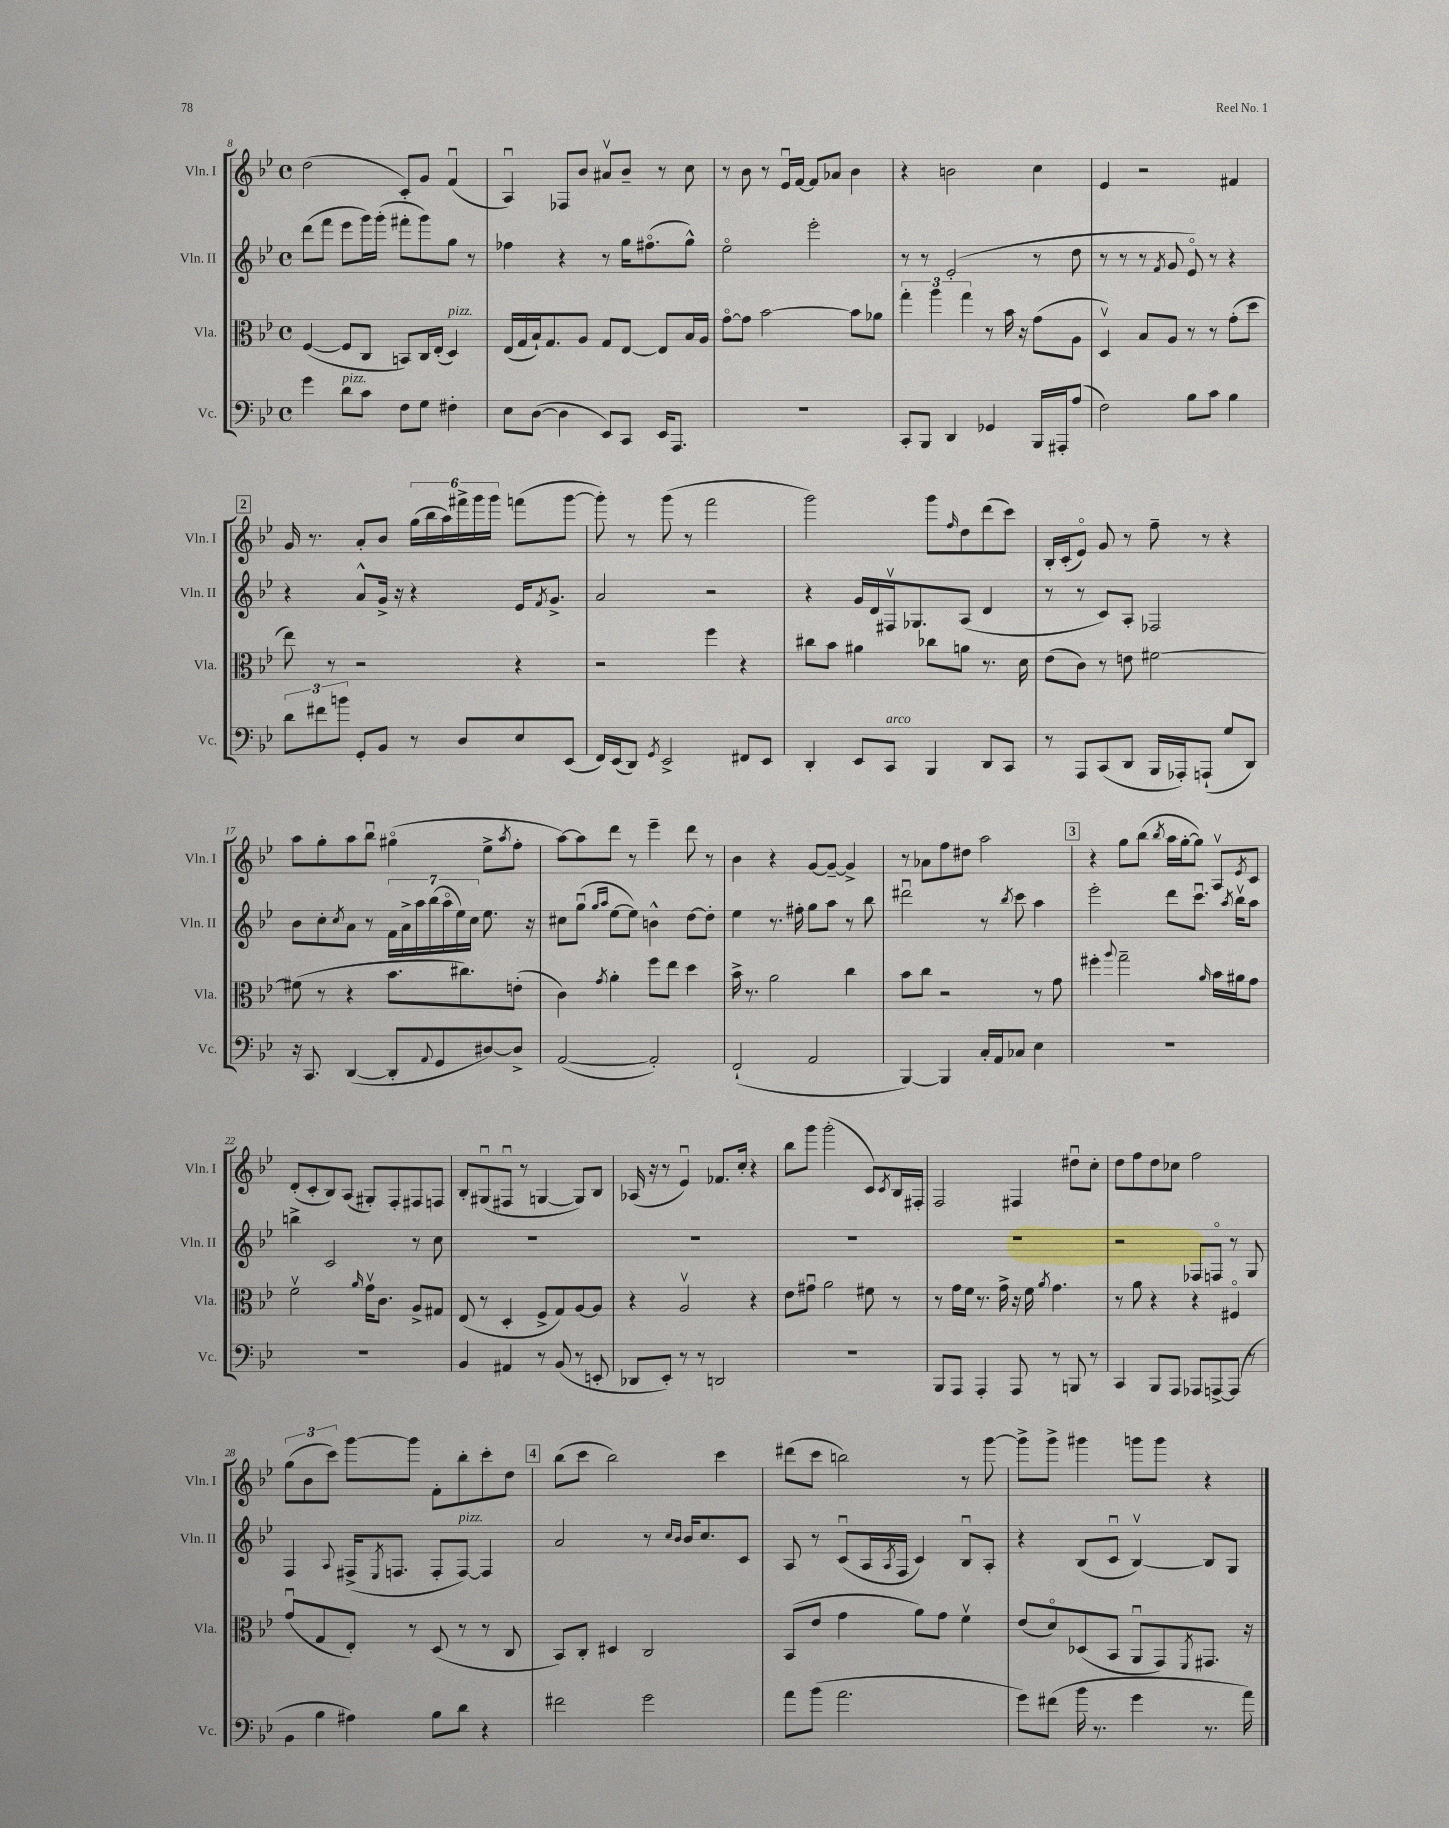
<<
\new StaffGroup <<
\new Staff = "s0" \with { instrumentName = "Vln. I" shortInstrumentName = "Vln. I" } {
    \clef treble \key bes \major \defaultTimeSignature \time 4/4
    d''2( c'8-.) g'8 f'4\downbow( |
    a4\downbow) fes8 bes'8 ais'8\upbow bes'8-- r8 c''8 |
    r8 bes'8 r8 ees'16\downbow f'16~ f'8 aes'8 bes'4 |
    r4 b'2 c''4 |
    ees'4 r2 fis'4 |
    \mark \markup { \box "2" } g'16 r8. a'8-. bes'8 \tuplet 6/4 { g''16( bes''16 a''16) fis'''16-> g'''16 g'''16 } f'''8( g'''8~ |
    g'''8-.) r8 g'''8( r8 f'''2 |
    g'''2) g'''8 \grace { f''16 } d''8 d'''8( c'''8) |
    bes16-. c'16-.( ees'8\flageolet) g'8 r8 f''8-- r8 r4 |
    a''8 g''8-. a''8 bes''8\downbow gis''4\flageolet( ees''8-> \acciaccatura { a''8 } f''8-. |
    a''8~) a''8 d'''8 r8 ees'''4-- d'''8 r8 |
    bes'4 r4 g'8~ g'8~-- g'4-> |
    r8 aes'8 f''8 dis''8 a''2 |
    \mark \markup { \box "3" } r4 g''8 bes''8( \acciaccatura { bes''8 } a''16 g''16~-. g''8) a8\upbow \acciaccatura { ees'8 } c'8 |
    d'8-.( c'8-. bes8) a8( gis8-.) f8-. fis8 f8 |
    bes8-. gis8\downbow( fis8\downbow r8 g4~ g8) bes8 |
    aes16( r16 r8 ees'4\downbow) fes'8. c''16-. r4 |
    bes''8 g'''8 g'''2-.( c'8) \acciaccatura { c'8 } bes16 fis16-. |
    f2 fis4 dis''8\downbow c''8-. |
    d''8 f''8 d''8 ces''8 f''2 |
    \tuplet 3/2 { g''8( bes'8 c'''8) } g'''8~ g'''8 f'8-. bes''8-. c'''8-. d''8 |
    \mark \markup { \box "4" } bes''8( c'''8 bes''2) c'''4 |
    dis'''8( c'''8 b''2) r8 g'''8~ |
    g'''8-> g'''8-> gis'''4 g'''8 g'''8 r4 \bar "|." |
}
\new Staff = "s1" \with { instrumentName = "Vln. II" shortInstrumentName = "Vln. II" } {
    \clef treble \key bes \major \defaultTimeSignature \time 4/4
    d'''8( f'''8 ees'''8 g'''16) g'''16-.( fis'''8-. g'''8) g''8 r8 |
    fes''4 r4 r8 g''16 fis''8.\flageolet( g''8-^) |
    ees''2\flageolet ees'''2-. |
    r8 r8 ees'2-.( r8 d''8 |
    r8 r8 r8 \acciaccatura { f'8 } g'8 ees'8\flageolet) r8 r4 |
    \mark \markup { \box "2" } r4 a'8-^ g'16-> r16 r4 ees'16 \acciaccatura { f'8 } g'8.-> |
    a'2 r2 |
    r4 g'16 d'16 fis16\upbow ges8. a8( d'4 |
    r8 r8 c'8) a8-. fes2 |
    bes'8 c''8-. \acciaccatura { c''8 } a'8 r8 \tuplet 7/4 { f'16 a'16-> a''16 bes''16( a''16\flageolet ees''16) c''16 } ees''8. r16 |
    cis''8 g''8\downbow( \grace { g''16 a''16 } ees''8~ ees''8) b'4-^ d''8~ d''8-. |
    ees''4 r8. fis''16-. g''8 a''8 r8 bes''8 |
    dis'''2\downbow r8 \acciaccatura { bes''8 } c'''8 a''4 |
    \mark \markup { \box "3" } ees'''2-. d'''8 c'''8.\downbow \acciaccatura { a''8 } bes''16\upbow a''8 |
    b''4-> c'2 r8 c''8 |
    R1 |
    R1 |
    R1 |
    R1 |
    r2 fes8 f8\flageolet r8 g8 |
    f4 \appoggiatura { a8 } fis16->( \acciaccatura { ees8 } f8. f8-. f8~^\markup { \italic "pizz." }) f4 |
    \mark \markup { \box "4" } a'2 r8 \grace { c''16 bes'16 } bes'16 c''8. c'8 |
    a8 r8 c'8\downbow( a16 \acciaccatura { a8 } f16 c'4) bes8\downbow a8-. |
    r4 bes8( c'8\downbow bes4~\upbow) bes8 g8 \bar "|." |
}
\new Staff = "s2" \with { instrumentName = "Vla." shortInstrumentName = "Vla." } {
    \clef alto \key bes \major \defaultTimeSignature \time 4/4
    f4~( f8 c8 b,8) c16 ees16-.( d4^\markup { \italic "pizz." }) |
    ees16( g16 bes16-!) g8. a8 g8 ees8~ ees8 bes16 a16 |
    g'8~\flageolet g'8 bes'2~ bes'8 aes'8 |
    \tuplet 3/2 { g''4-. a''4 g''4 } r8 bes'16 r16 g'8( a8 |
    d4\upbow) bes8 a8 r8 r8 g'8-.( d''8 |
    \mark \markup { \box "2" } ees''8) r8 r2 r4 |
    r2 f''4 r4 |
    cis''8 bes'8 ais'4 ces''8 a'8 r8. d'16 |
    ees'8( c'8) r8 e'8 fis'2~ |
    fis'8( r8 r4 bes'8. cis''8.) e'8-.( |
    c'4) \acciaccatura { g'8 } a'4-. f''8 ees''8 d''4 |
    bes'16-> r8. a'2 c''4 |
    bes'8 c''8 r2 r8 g'8 |
    \mark \markup { \box "3" } fis''4-. \appoggiatura { a''8 } g''2-- \grace { a'16 } bes'16 ais'16 g'8 |
    f'2\upbow \grace { a'16 } g'16\upbow c'8. a8-> gis8 |
    ees8( r8 d4-. f8-> g8) a8~ a8 |
    r4 a2\upbow r4 |
    ees'8 gis'8\downbow a'2 fis'8 r8 |
    r8 g'16 f'16 r8. g'16-> r16 f'16 \acciaccatura { a'8 } g'4. |
    r8 a'8 r4 r4 fis4\flageolet |
    g'8\downbow( g8 ees8-.) r8 d8( r8 r8 c8 |
    \mark \markup { \box "4" } bes,8) c8-. dis4 c2 |
    bes,8( ees'8 g'4 a'8) g'8 f'4\upbow |
    ees'8( d'8\flageolet) des8( bes,8 a,8\downbow g,8) \acciaccatura { f,8 } gis,8. r16 \bar "|." |
}
\new Staff = "s3" \with { instrumentName = "Vc." shortInstrumentName = "Vc." } {
    \clef bass \key bes \major \defaultTimeSignature \time 4/4
    g'4 d'8^\markup { \italic "pizz." } c'8 f8 g8 fis4-. |
    ees8 d8~( d4 ees,8) c,8 ees,16 a,,8. |
    R1 |
    c,8-. bes,,8 d,4 ges,4 bes,,16 ais,,16-. a8( |
    f2) bes8 c'8 bes4 |
    \mark \markup { \box "2" } \tuplet 3/2 { d'8 fis'8 b'8 } g,8-. bes,8 r8 d8 ees8 ees,8( |
    f,16) ees,16( d,8) \acciaccatura { g,8 } ees,2-> fis,8 ees,8 |
    d,4-. ees,8 c,8^\markup { \italic "arco" } bes,,4 d,8 c,8 |
    r8 a,,8 c,8( d,8 bes,,16 aes,,16-.) a,,8-!( g8 d,8) |
    r16 c,8. d,4~( d,8-. \appoggiatura { a,8 } g,8 dis8~) dis8-> |
    a,2~( a,2-.) |
    f,2-!( a,2 |
    bes,,4~) bes,,4 c16-. a,16 ces8 ees4 |
    \mark \markup { \box "3" } R1 |
    R1 |
    bes,4 ais,4 r8 bes,8( r8 e,8-. |
    des,8 ees,8-.) r8 r8 d,2 |
    R1 |
    bes,,8 a,,8 a,,4-. a,,8 r8 b,,8 r8 |
    c,4 bes,,8 a,,8 aes,,8 a,,8~-> a,,8( r8 |
    bes,8 bes8 ais4) bes8 d'8 r4 |
    \mark \markup { \box "4" } fis'2 g'2 |
    a'8 bes'8( a'2. |
    g'8) fis'8( bes'16 r8. g'4 r8. a'16) \bar "|." |
}
>>
>>
\layout { \context { \Score currentBarNumber = #8 } }
